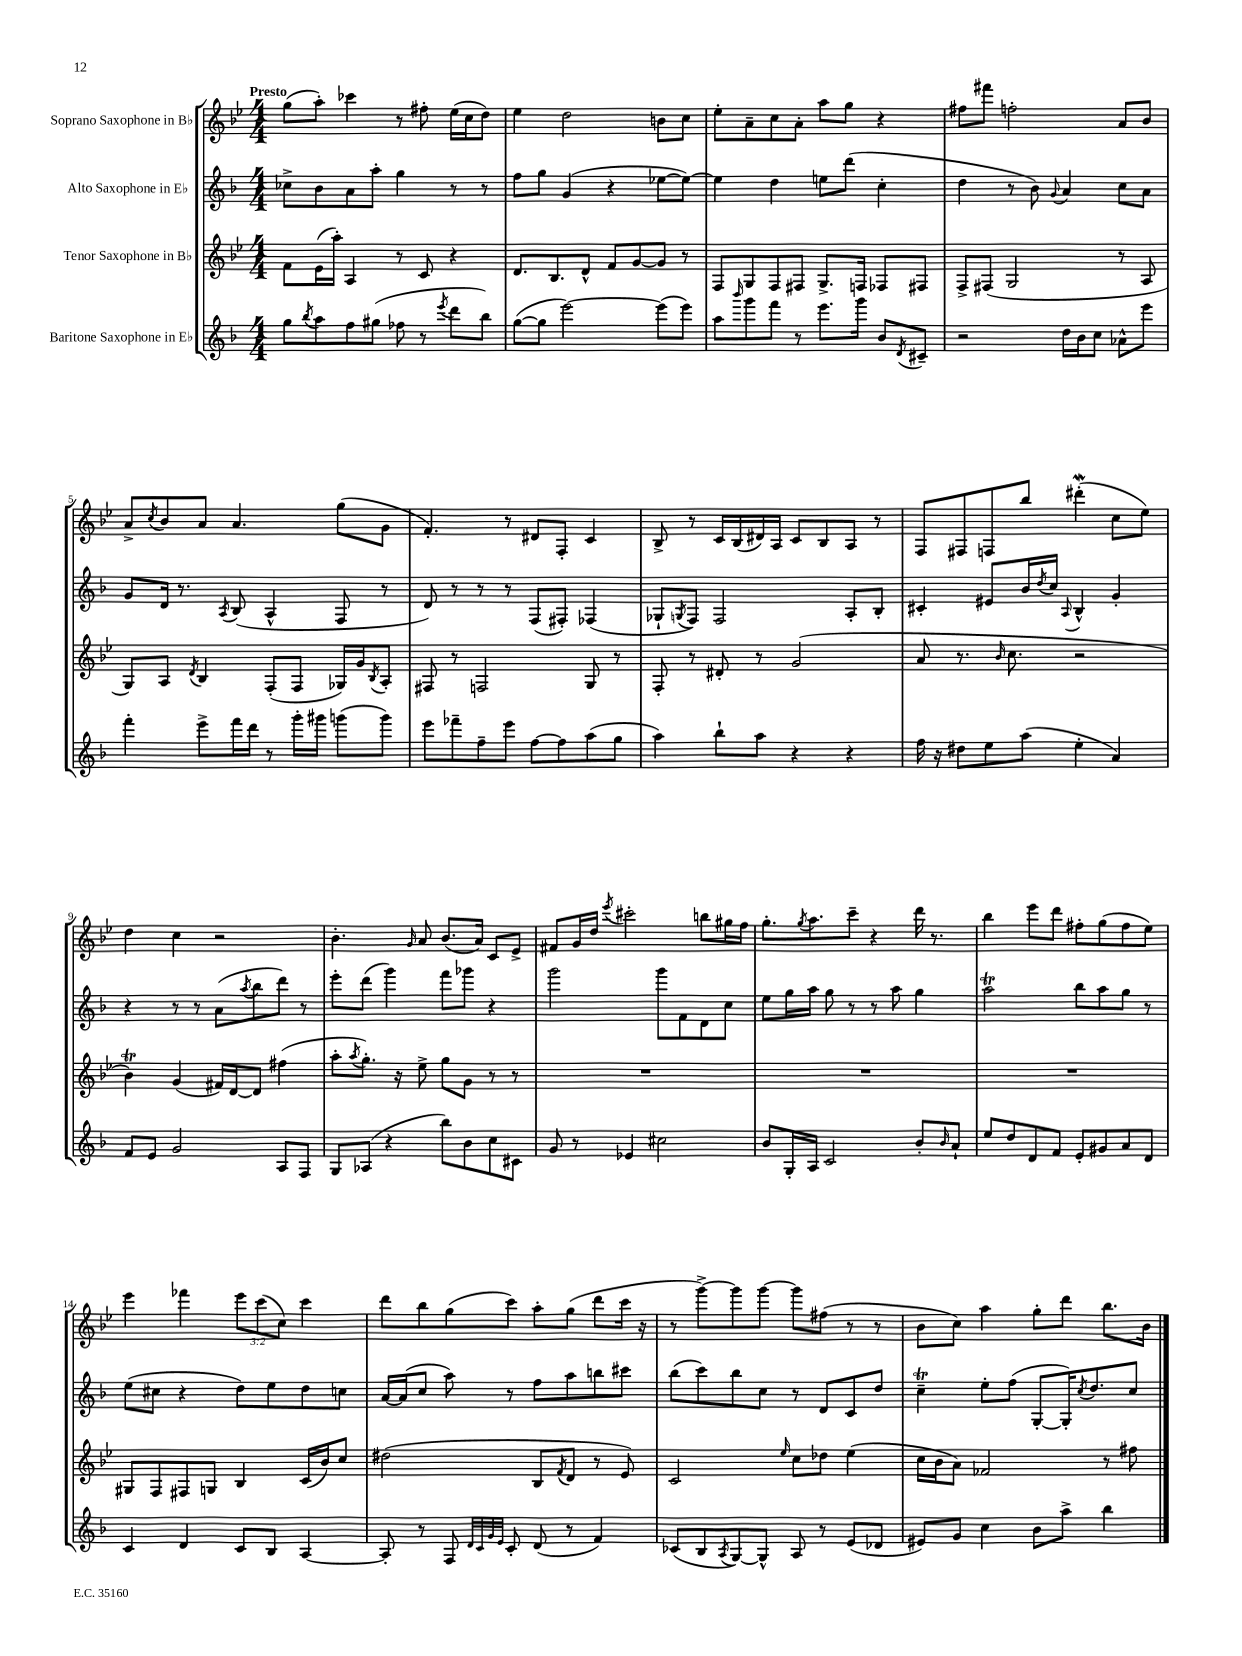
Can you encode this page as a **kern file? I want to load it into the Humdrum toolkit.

**kern	**kern	**kern	**kern
*staff4	*staff3	*staff2	*staff1
*clefG2	*clefG2	*clefG2	*clefG2
*k[b-]	*k[b-e-]	*k[b-]	*k[b-e-]
*M4/4	*M4/4	*M4/4	*M4/4
8gg	8f	8cc-^	(8gg
8qbb-	.	.	.
8aa	(16e-	8b-	8aa')
.	16aa')	.	.
8ff	4A	8a	4ccc-
(8gg#	.	8aa'	.
8ff-	8r	4gg	8r
8r	8c	.	8ff#'
8qeee	.	.	.
8ddd	4r	8r	(16ee-
.	.	.	16cc
8bb-)	.	8r	8dd)
=	=	=	=
([8gg	8.d	8ff	4ee-
8gg]	.	8gg	.
.	8.B-	.	.
[2eee)	.	(4g	2dd
.	8d^^	.	.
.	8f	4r	.
.	[8g	.	.
(8eee]	8g]	[8ee-	8b
8eee)	8r	8ee-_)	8cc
=	=	=	=
8aa	8F	4ee-]	8ee-'
16qqbbb-	.	.	.
8ggg	8G	.	8a~
8fff	8F	4dd	8cc
8r	8F#	.	8a'
8.eee	8.G^	8ee	8aa
.	.	(8ddd	8gg
16ggg	16F	.	.
8b-	8F-	4cc'	4r
8qd	.	.	.
8c#~	8F#	.	.
=	=	=	=
2r	8F^	4dd	8ff#
.	(8F#	.	8fff#
.	2G	8r	2ff'
.	.	8b-)	.
.	.	8qqg	.
16dd	.	4a	.
16b-	.	.	.
8cc	.	.	.
8a-^^	8r	8cc	8a
8eee	8A	8a	8b-
=	=	=	=
4fff'	8G)	8g	8a^
.	.	.	8qcc
.	8A	16d	8b-
.	.	8.r	.
.	8qd	.	.
8eee^	4B-	.	8a
.	.	8qA	.
16fff	.	(8B-	4.a
16ddd	.	.	.
8r	(8F'	4A^^	.
16ggg'	8F	.	.
16ggg#	.	.	.
(8ggg	16G-)	8F	(8gg
.	16g	.	.
.	8qB-	.	.
8ggg)	8A'	8r	8g
=	=	=	=
8eee	8F#	8d)	4.f')
8fff-~	8r	8r	.
8ff~	2F	8r	.
8eee	.	8r	8r
[8ff	.	(8F	8d#
8ff]	.	8F#')	8F'
(8aa	8G	(4F-	4c
8gg	8r	.	.
=	=	=	=
4aa)	8F'	8G-`	8B-^
.	.	8qG	.
.	8r	8F)	8r
8bb-`	8d#'	2F	16c
.	.	.	(16B-
8aa	8r	.	16d#)
.	.	.	16A
4r	(2g	.	8c
.	.	.	8B-
4r	.	8A'	8A
.	.	8B-'	8r
=	=	=	=
16ff	8a	4c#'	8F
16r	.	.	.
8dd#	8.r	.	8F#
8ee	.	8e#	8F
.	16qqb-	.	.
.	8.cc	.	.
(8aa	.	16b-	8bb-
.	.	8qdd	.
.	.	16cc	.
.	.	8qqA	.
4ee'	2r	4B-^^	(4ddd#'
4a)	.	4g'	8cc
.	.	.	8ee-)
=	=	=	=
8f	4b-)	4r	4dd
8e	.	.	.
2g	(4g	8r	4cc
.	.	8r	.
.	16f#)	(8a	2r
.	[16d	.	.
.	.	8qaa	.
.	8d]	8bb-	.
8A	(4ff#	8ddd)	.
8F	.	8r	.
=	=	=	=
8G	8aa'	8eee'	4.b-'
.	8qaa	.	.
(8A-	8.gg')	(8ddd	.
4r	.	4ggg)	.
.	16r	.	.
.	.	.	16qqg
.	8ee-^	.	8a
8bb-)	8gg	8fff	(8.b-
8b-	8g	8ggg-	.
.	.	.	16a)
8cc	8r	4r	8c
8c#	8r	.	8e-^
=	=	=	=
8g	1r	2ggg	8f#
8r	.	.	16g
.	.	.	16dd
.	.	.	8qeee-
4e-	.	.	2ccc#'
2cc#	.	8ggg	.
.	.	8f	.
.	.	8d	8bb
.	.	8cc	16gg#
.	.	.	16ff
=	=	=	=
8b-	1r	8ee	8.gg'
16G'	.	16gg	.
.	.	.	8qgg
16A	.	16aa	8.aa
2c	.	8gg	.
.	.	8r	8ccc~
.	.	8r	4r
.	.	8aa	.
8b-'	.	4gg	16ddd
.	.	.	8.r
16qqb-	.	.	.
8a`	.	.	.
=	=	=	=
8ee	1r	2aa	4bb-
8dd	.	.	.
8d	.	.	8eee-
8f	.	.	8ddd
8e'	.	8bb-	8ff#'
8g#	.	8aa	(8gg
8a	.	8gg	8ff#
8d	.	8r	8ee-)
=	=	=	=
4c	8G#	(8ee	4eee-
.	8F	8cc#	.
4d	8F#	4r	4fff-
.	8G	.	.
8c	4B-	8dd)	12eee-
.	.	.	(12ccc
8B-	.	8ee	.
.	.	.	12cc)
[4A	(16c	8dd	4ccc
.	16b-)	.	.
.	8cc	8cc	.
=	=	=	=
8A']	(2dd#	[16a	8ddd
.	.	(16a]	.
8r	.	8cc	8bb-
8F	.	8aa)	(8gg
32qqd	.	.	.
32qqc	.	.	.
32qqg	.	.	.
32qqe	.	.	.
8c'	.	8r	8ccc)
(8d	8B-	8ff	8aa'
.	8qf	.	.
8r	8d	8aa	(8gg
4f)	8r	8bb	8ddd
.	8e-)	8ccc#	16ccc
.	.	.	16r
=	=	=	=
(8c-	2c	(8bb-	8r
8B-	.	8ccc)	[8ggg^)
8qA	.	.	.
[8G)	.	8bb-	8ggg]
8G^^]	.	8cc	[8ggg
.	16qqee-	.	.
8A	8cc	8r	8ggg]
8r	8dd-	8d	(8ff#
(8e	(4ee-	8c	8r
8d-	.	8dd	8r
=	=	=	=
8e#)	16cc	4cc~	8b-
.	16b-	.	.
8g	8a)	.	8cc)
4cc	2f-	8ee'	4aa
.	.	(8ff	.
8b-	.	[8G'	8gg'
8aa^	.	16G'])	8ddd
.	.	8qcc	.
.	.	8.dd	.
4bb-	8r	.	8.bb-
.	8ff#	8cc	.
.	.	.	16b-
==	==	==	==
*-	*-	*-	*-
